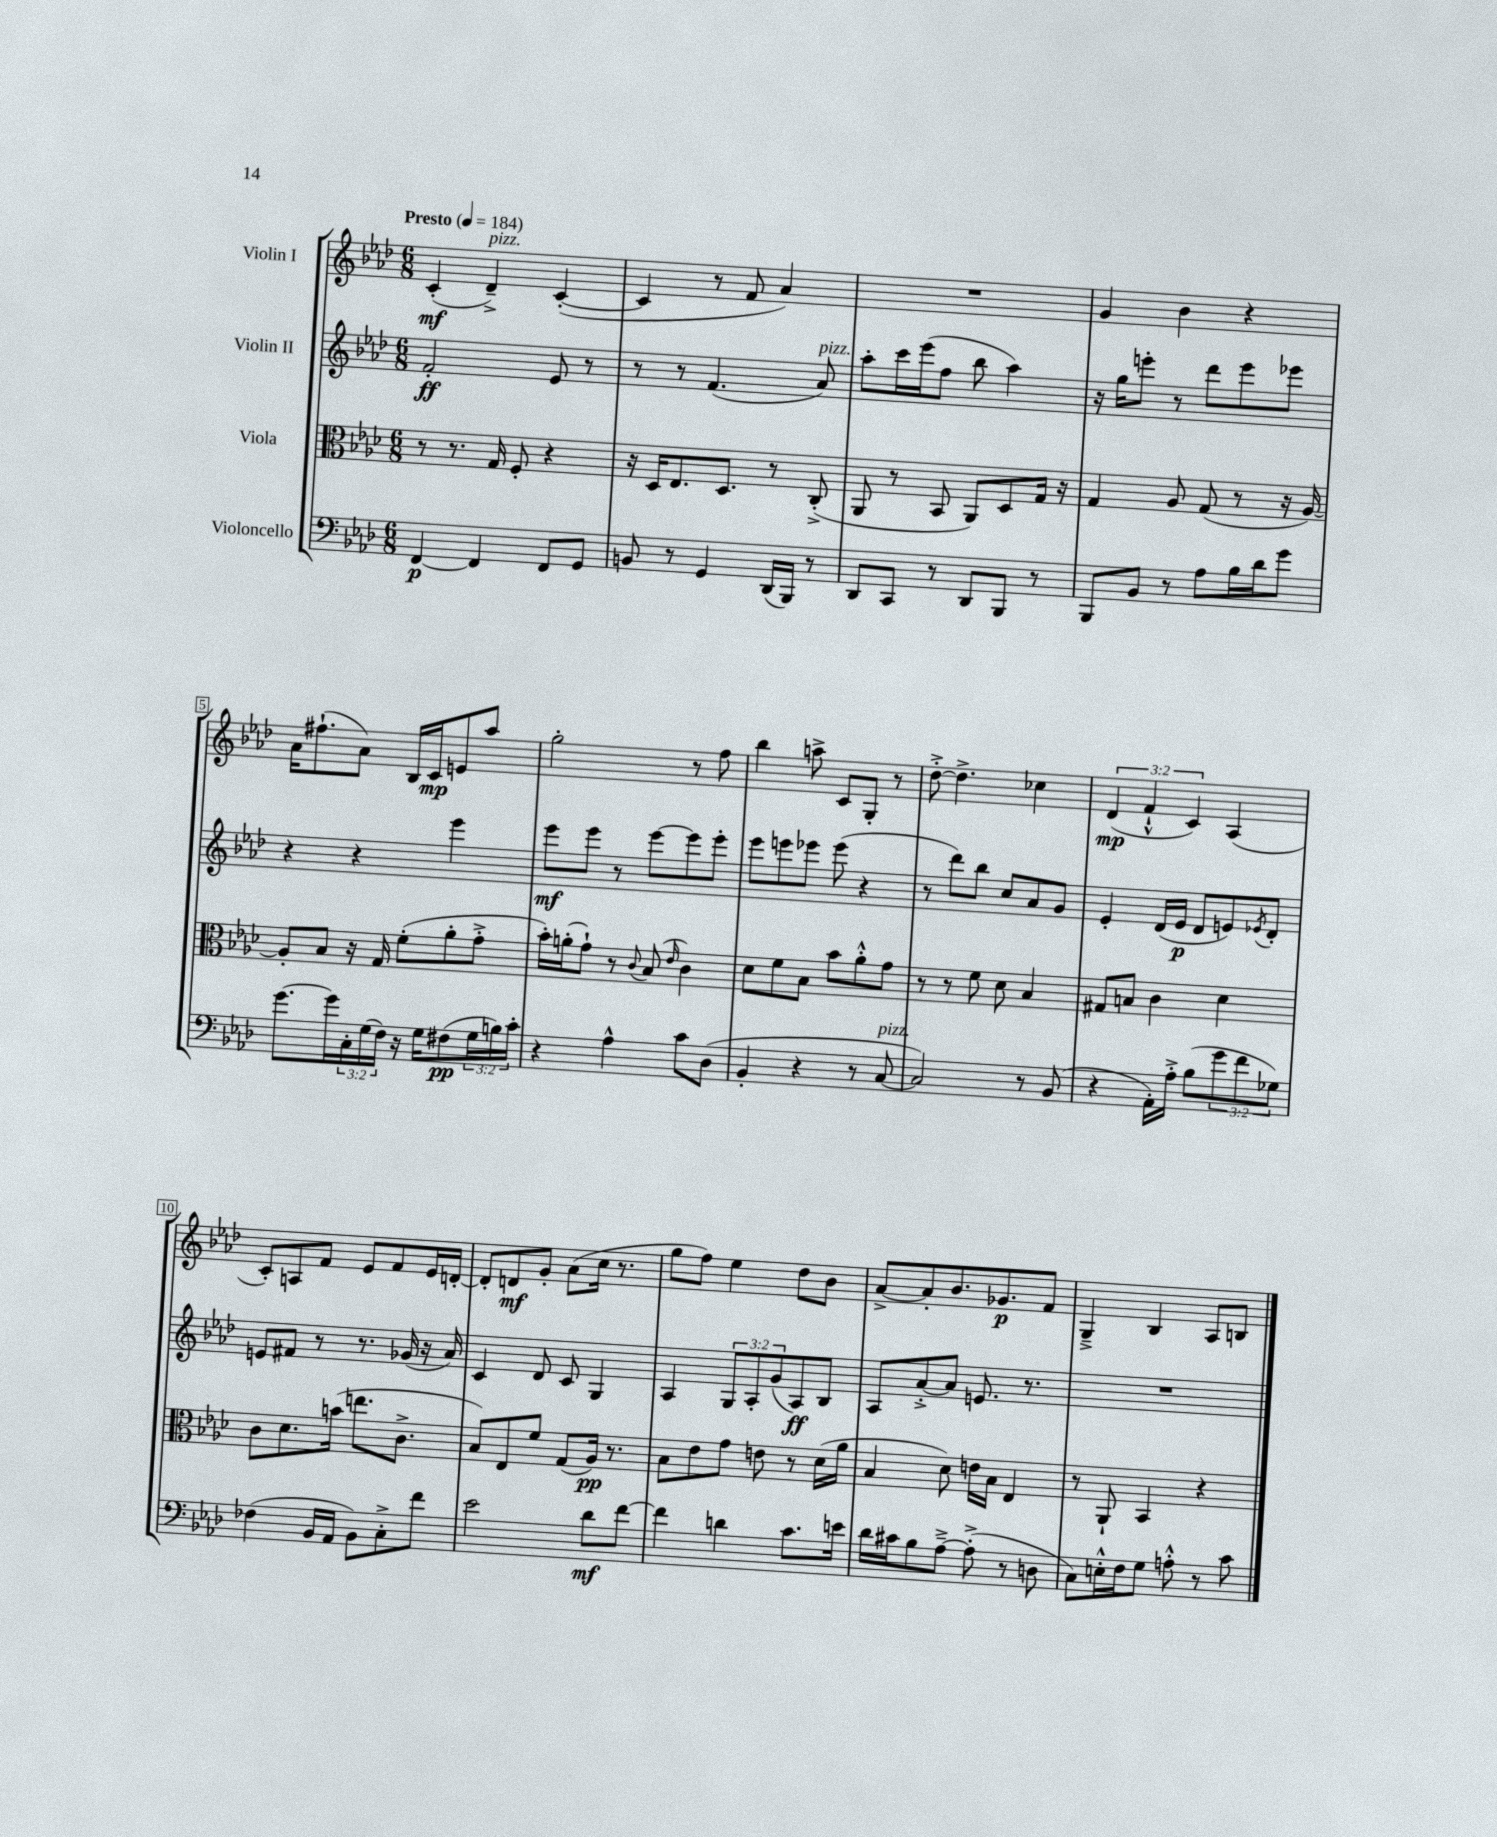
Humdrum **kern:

**kern	**kern	**kern	**kern
*staff4	*staff3	*staff2	*staff1
*clefF4	*clefC3	*clefG2	*clefG2
*k[b-e-a-d-]	*k[b-e-a-d-]	*k[b-e-a-d-]	*k[b-e-a-d-]
*M6/8	*M6/8	*M6/8	*M6/8
*MM184	*MM184	*MM184	*MM184
[4FF	8r	2f'	(4c'
.	8.r	.	.
4FF]	.	.	4d-~^)
.	16G	.	.
.	8F'	.	.
8FF	4r	8e-	([4c'
8GG	.	8r	.
=	=	=	=
8BB	16r	8r	4c]
.	16D-	.	.
8r	8.E-	8r	.
4GG	.	(4.f	8r
.	8.D-	.	.
.	.	.	8f
(16DD-	8r	.	4a-)
16BBB-)	.	.	.
8r	(8C'^	8a-)	.
=	=	=	=
8DD-	8AA-	8aa-'	2.r
8CC	8r	16ccc	.
.	.	(16eee-	.
8r	8BB-	8ff	.
8DD-	8AA-)	8bb-	.
8BBB-	8D-	4aa-)	.
8r	16G	.	.
.	16r	.	.
=	=	=	=
8BBB-	4G	16r	4g
.	.	16gg	.
8BB-	.	8eee'	.
8r	8A-	8r	4b-
8A-	(8G	8ddd-	.
16B-	8r	8eee	4r
16d-	.	.	.
8g	16r	8eee-	.
.	[16A-)	.	.
=	=	=	=
[8.g	8A-']	4r	16a-
.	.	.	(8.ff#`
.	8B-	.	.
16g]	.	.	.
24C'	16r	4r	8a-)
(24G	.	.	.
.	16G	.	.
24F)	.	.	.
16r	(8f'	.	16B-
16G	.	.	16c
(8F#	8a-'	4eee-	8e
24G	8g'^	.	8aa-
24B)	.	.	.
24c'	.	.	.
=	=	=	=
4r	16b-')	8eee-	2gg'
.	(16a'	.	.
.	8g`)	8eee-	.
4A-^^	8r	8r	.
.	8qqc	.	.
.	(8B-	[8eee-	.
.	16qqe-	.	.
8c	4c)	8eee-]	8r
(8D-	.	8eee-'	8ff
=	=	=	=
4BB-'	8d-	8eee-	4bb-
.	8f	8eee	.
4r	8B-	8eee-	8aa^
.	8b-	(8eee-	8c
8r	8a-'^^	4r	8G'
[8C	8g	.	8r
=	=	=	=
2C])	8r	8r	[8dd-'^
.	8r	8ddd-)	4.dd-^]
.	8f	8bb-	.
.	8d-	8cc	.
8r	4B-	8a-	4cc-
(8BB-	.	8g	.
=	=	=	=
4r	8G#	4e-'	(6d-
.	8B	.	.
.	.	.	6f`^^
16AA-')	4c	(16d-	.
16A-'^	.	16e-	.
.	.	.	6c)
(8B-	.	8d-	.
12g	4d-	8e)	(4A-
12f	.	.	.
.	.	8qe-	.
.	.	8d-'	.
12G-)	.	.	.
=	=	=	=
(4F-	8c	8e	8c')
.	8.d-	8f#	8A
16BB-	.	8r	8f
16AA-	(16b	.	.
8BB-)	8.ee	8.r	8e-
8C'^	.	.	8f
.	8.c^	(16g-	.
8f	.	16r	16e-
.	.	16a-)	[16d'
=	=	=	=
2e-	8B-)	4c	8d']
.	8E-	.	8d
.	8f	8d-	8g'
.	(8G	8c	(8a-
8d-	16A-)	4G	16cc
.	8.r	.	8.r
[8f	.	.	.
=	=	=	=
4f]	8B-	4A-	8gg
.	8e-	.	8ff)
4d	8g	12G	4ee-
.	.	12A-'	.
.	8e	.	.
.	.	(12g	.
8.c	8r	8A-)	8dd-
.	(16d-	8B-	8b-
16e	16a-	.	.
=	=	=	=
16d-	4B-	8A-	[8a-^
16c#	.	.	.
8B-	.	[8a-'^	8a-']
[8A-~^	8d-)	8a-]	8.b-
(8A-'^]	16e	8.e	.
.	16B-	.	8.g-
8r	4E-	.	.
.	.	8.r	.
8D	.	.	8f
=	=	=	=
8C)	8r	2.r	4G~^
16E'^^	8AA-`	.	.
16F	.	.	.
8G	4BB-	.	4B-
8A'^^	.	.	.
8r	4r	.	8A-
8c	.	.	8B
==	==	==	==
*-	*-	*-	*-
